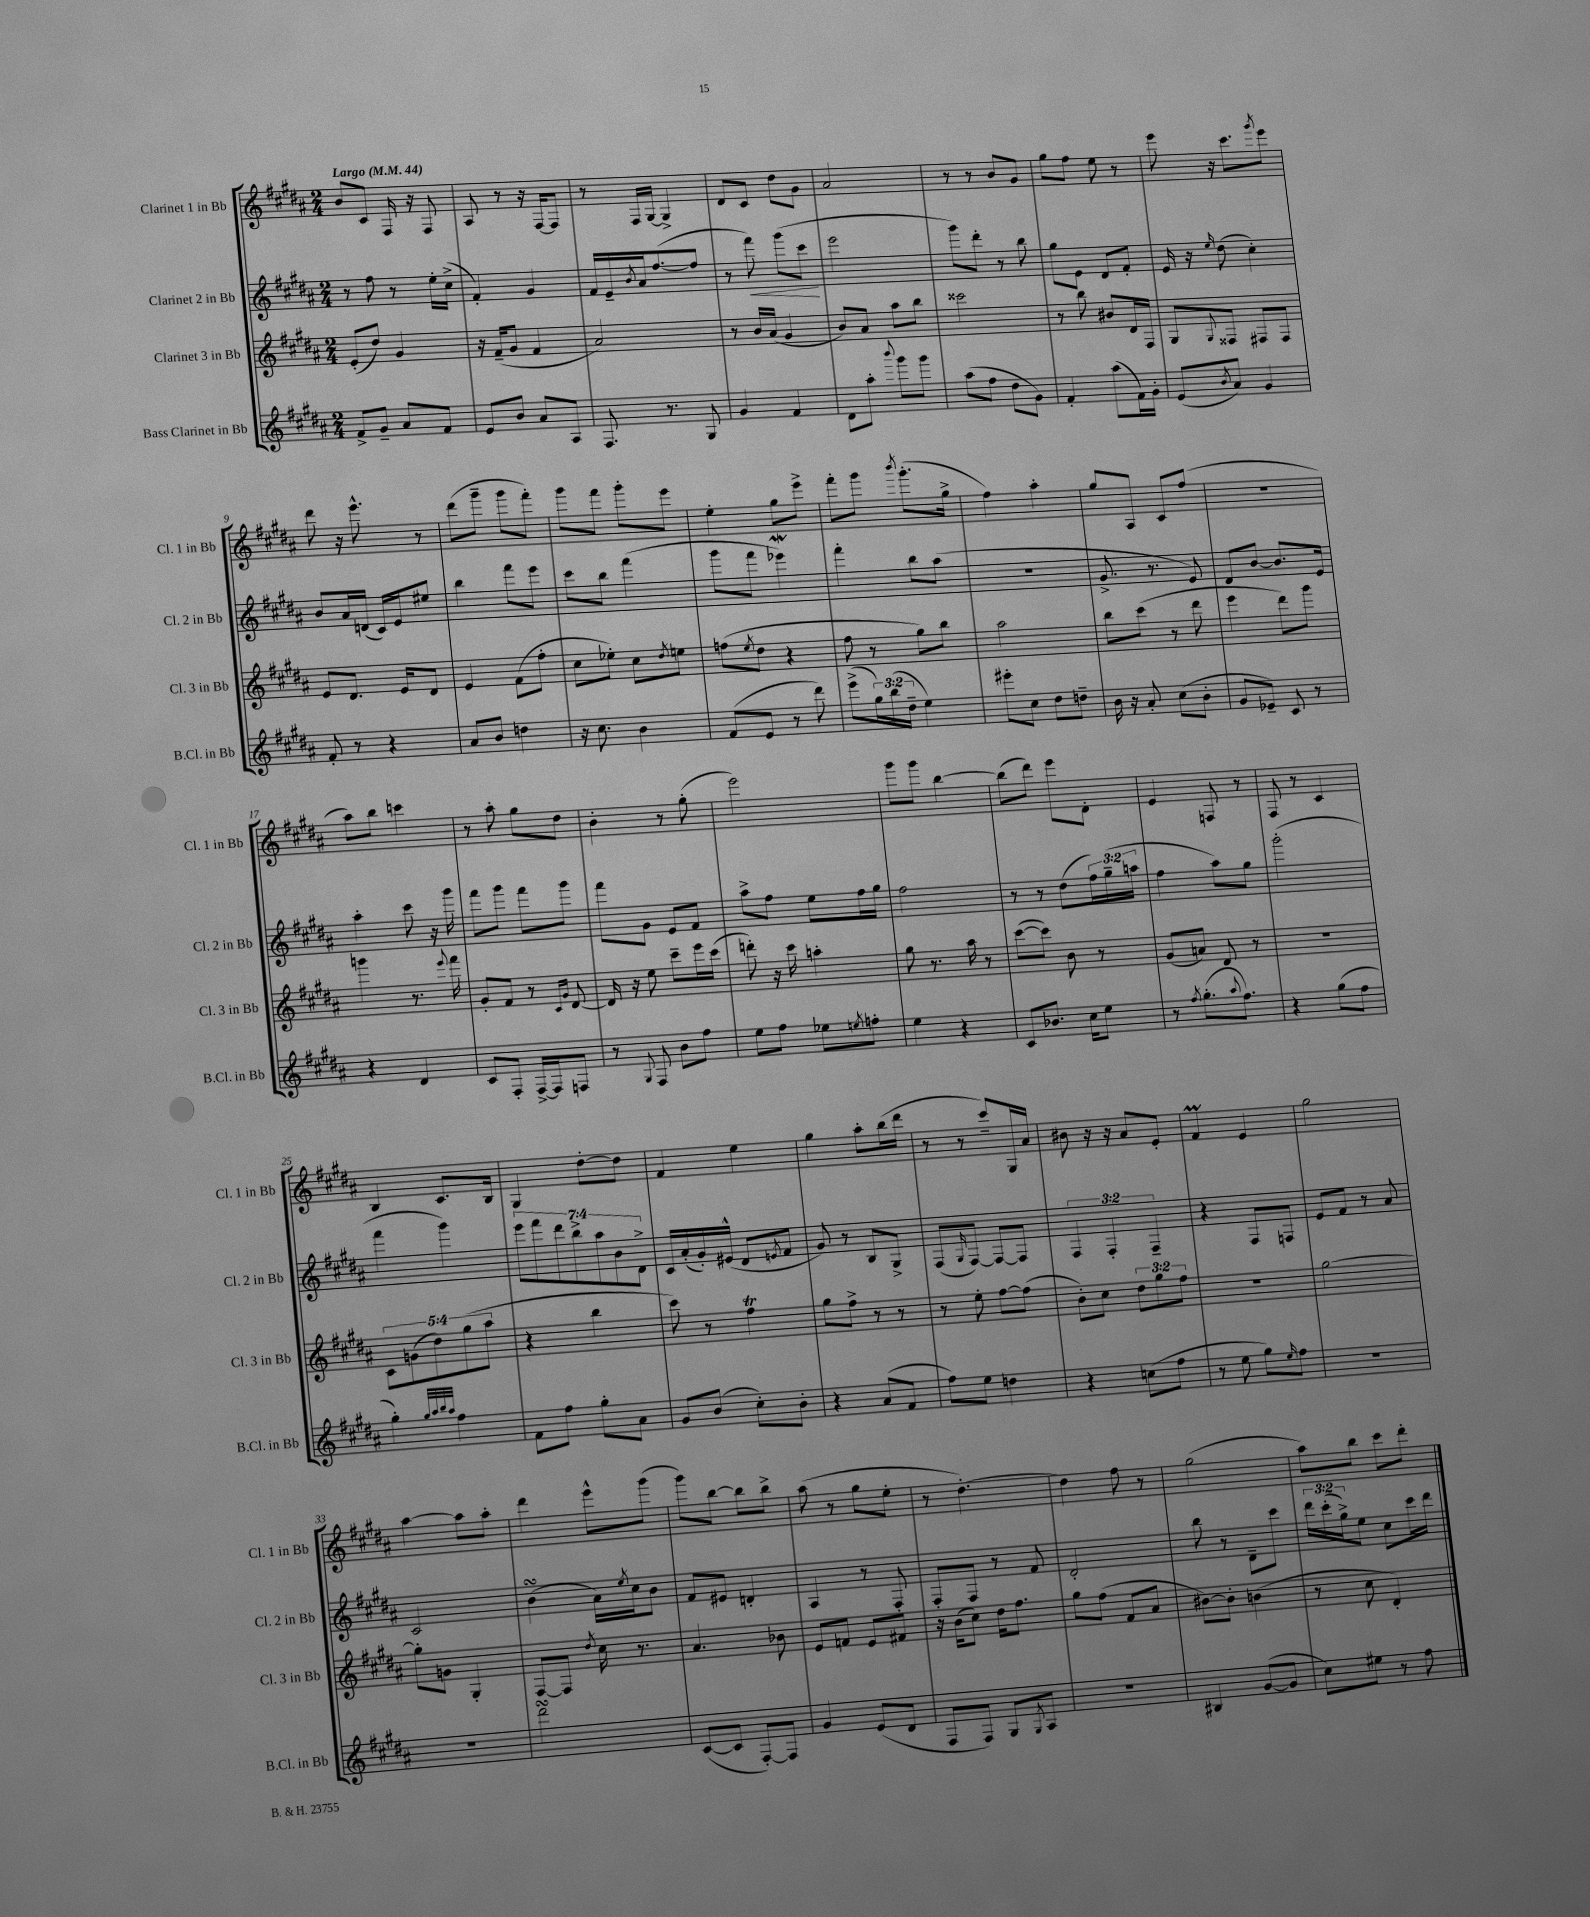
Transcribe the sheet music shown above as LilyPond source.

<<
\new StaffGroup <<
\new Staff = "s0" \with { instrumentName = "Clarinet 1 in Bb" shortInstrumentName = "Cl. 1 in Bb" } {
    \clef treble \key b \major \numericTimeSignature \time 2/4 \tempo "Largo" 4 = 44
    b'8 cis'8 fis16 r16 fis8 |
    ais8 r8 r16 fis16~ fis8 |
    r8 fis16 gis16~ gis4-> |
    dis'8 cis'8 dis''8 gis'8 |
    ais'2 |
    r8 r8 b'8 gis'8 |
    gis''8 fis''8 e''8 r8 |
    e'''8 r16 cis'''8. \acciaccatura { gis'''8 } e'''8 |
    dis'''8 r16 e'''8.-^ r8 |
    dis'''8( gis'''8-- gis'''8 fis'''8-.) |
    gis'''8 fis'''8 gis'''8-. e'''8 |
    e''4-. gis''8 e'''8-> |
    fis'''8-. gis'''8 \acciaccatura { b'''8 } gis'''8.-.( gis''16-> |
    fis''4) ais''4-. |
    gis''8 ais8 cis'8 fis''8( |
    r2 |
    ais''8) b''8 c'''4 |
    r8 ais''8-. gis''8 dis''8 |
    b'4-. r8 gis''8-.( |
    e'''2) |
    gis'''8 gis'''8 b''4~ |
    b''8( dis'''8) e'''8 dis'8-. |
    e'4 f8 r8 |
    fis8 r8 cis'4 |
    b4 cis'8. b16 |
    gis4 dis''8~-. dis''8 |
    fis'4 e''4 |
    gis''4 ais''8-. b''16( dis'''16 |
    r8 r8 cis'''8--) gis16 ais'16 |
    bis'8 r16 r16 ais'8 e'8-. |
    fis'4\prall e'4 |
    gis''2 |
    ais''4~ ais''8 ais''8-. |
    dis'''4 e'''8-^ gis'''8( |
    gis'''8) b''8~ b''8 b''8-> |
    ais''8( r8 gis''8 e''8-. |
    r8 dis''4.~-.) |
    dis''4 fis''8 r8 |
    gis''2( |
    ais''8) b''8 cis'''8 dis'''8-. \bar "|." |
}
\new Staff = "s1" \with { instrumentName = "Clarinet 2 in Bb" shortInstrumentName = "Cl. 2 in Bb" } {
    \clef treble \key b \major \numericTimeSignature \time 2/4 \override Staff.TupletNumber.text = #tuplet-number::calc-fraction-text
    r8 fis''8 r8 e''16-. cis''16->( |
    fis'4-.) gis'4 |
    fis'16 e'16-- \acciaccatura { b'8 } ais'16 fis''8.~( fis''8 |
    r8 fis'''8\<) gis'''8( cis'''8\! |
    e'''2 |
    gis'''8) dis'''8-. r8 b''8 |
    gis''8 e'8 dis'8 fis'8-. |
    e'16 r16 \grace { e''16 } dis''8( cis''4-.) |
    b'8 ais'16 d'16( cis'16) e'16 eis''8 |
    b''4 fis'''8 e'''8 |
    cis'''8 b''8 fis'''4( |
    gis'''8 fis'''8 ees'''4\mordent) |
    fis'''4-. b''8 ais''8( |
    R2 |
    gis'8.-> r8. e'8) |
    dis'8 b'8~ b'8. e'16 |
    ais''4-. cis'''8 r16 gis'''16 |
    fis'''8 gis'''8 fis'''8 gis'''8 |
    fis'''8 gis'8 e'8 fis'8 |
    ais''8-> fis''8 e''8 fis''16 gis''16 |
    fis''2 |
    r8 r8 dis''8( \tuplet 3/2 { fis''16) gis''16--( a''16 } |
    fis''4 ais''8) gis''8 |
    gis'''2-.( |
    fis'''4 gis'''4) |
    \tuplet 7/4 { e'''8 fis'''8 dis'''8 b''8-> ais''8 b'8 dis'8-> } |
    cis'16 ais'16-.( gis'16-.) eis'16-^( dis'8 \acciaccatura { e'8 } fis'8 |
    gis'8) r8 b8 gis8-> |
    fis8( \grace { gis16 } fis8~) fis8~ fis8 |
    \tuplet 3/2 { fis4 fis4-. fis4-- } |
    r4 fis8 f8 |
    e'8 fis'8 r8 ais'8 |
    cis'2 |
    b'4\turn( ais'16) \acciaccatura { e''8 } cis''16 b'8 |
    fis'8 eis'8 d'4-. |
    ais4 r8 fis8-. |
    fis8-. fis8 r8 fis'8 |
    dis'2-. |
    b''8 r8 dis'8-- cis'''8 |
    \tuplet 3/2 { dis'''16 cis'''16-.( gis''16->) } e''8 cis''8 cis'''16 dis'''16 \bar "|." |
}
\new Staff = "s2" \with { instrumentName = "Clarinet 3 in Bb" shortInstrumentName = "Cl. 3 in Bb" } {
    \clef treble \key b \major \numericTimeSignature \time 2/4 \override Staff.TupletNumber.text = #tuplet-number::calc-fraction-text
    e'8-.( dis''8) gis'4 |
    r16 fis'16--( gis'8 fis'4 |
    ais'2) |
    r8 b'16 ais'16( gis'4 |
    b'8) ais'8 ais''8 b''8 |
    cisis'''2 |
    r8 b''8 bis'8 dis'16 fis16 |
    gis8 \appoggiatura { gis8 } fisis8 fis8 fis8 |
    e'8 dis'8. e'16 dis'8 |
    e'4 fis'8( fis''8-. |
    cis''8 ees''8-.) cis''8 \acciaccatura { dis''8 } e''8 |
    f''8( \acciaccatura { e''8 } dis''8 r4 |
    fis''8 r8 gis''8) b''8 |
    ais''2 |
    b''8 cis'''8( r8 dis'''8 |
    e'''4 dis'''8) gis'''8 |
    g'''4 r8. \appoggiatura { e'''8 } fis'''16 |
    gis'8-. fis'8 r8 \grace { cis'16 gis'16 } dis'8~ |
    dis'16 r16 e''8 cis'''8-- e'''16 cis'''16( |
    d'''8-.) r16 cis'''16 a''4-. |
    gis''8 r8. ais''16 r8 |
    cis'''8~( cis'''8) b'8 r8 |
    gis'8( a'8) dis'8 r8 |
    r2 |
    \tuplet 5/4 { cis'8 g'8( dis''8) gis''8( ais''8 } |
    r4 b''4 |
    cis'''8) r8 fis''4\trill |
    gis''8 fis''8-> r8 r8 |
    r8 e''8-. fis''8~ fis''8( |
    b'8-.) cis''8 \tuplet 3/2 { dis''8 gis''8 fis''8 } |
    R2 |
    gis''2~ |
    gis''8-. g'8 gis4-. |
    fis8~ fis8 \acciaccatura { dis''8 } cis''16 r8. |
    ais'4. bes'8 |
    e'8 f'8 e'8 fis'8 |
    r16 b'16( cis''8) dis''16 fis''8. |
    gis''8 fis''8( fis'8 ais'8 |
    bis'8~) bis'8-. b'4( |
    r8 cis''8 dis'4-.) \bar "|." |
}
\new Staff = "s3" \with { instrumentName = "Bass Clarinet in Bb" shortInstrumentName = "B.Cl. in Bb" } {
    \clef treble \key b \major \numericTimeSignature \time 2/4 \override Staff.TupletNumber.text = #tuplet-number::calc-fraction-text
    fis'8-> gis'8-- ais'8 fis'8 |
    e'8 b'8 ais'8 ais8 |
    fis8. r8. gis8 |
    gis'4 fis'4 |
    dis'8 ais''8-. \appoggiatura { b'''8 } gis'''8 gis'''8 |
    ais''8( fis''8 dis''8 gis'8) |
    fis'4-. ais''8( fis'16) gis'16-. |
    e'8( \acciaccatura { b'8 } ais'8) gis'4 |
    fis'8-. r8 r4 |
    ais'8 b'8 d''4 |
    r16 cis''8. b'4 |
    fis'8( e'8 r8 dis'''8) |
    e'''8->( \tuplet 3/2 { gis''16) b''16( dis''16-- } e''4) |
    eis'''8-. cis''8 dis''8 d''8-- |
    b'16 r16 ais'8-. cis''8( b'8-. |
    gis'8 ees'8--) cis'8 r8 |
    r4 dis'4 |
    cis'8 fis8-. fis16~-> fis16 f8 |
    r8 \appoggiatura { gis8 } fis8 b'8 fis''8 |
    e''8 fis''8 ees''8 \acciaccatura { e''8 } f''8-. |
    e''4 r4 |
    cis'8 bes'8. cis''16 e''8 |
    r8 \acciaccatura { fis''8 } gis''8.-.( \appoggiatura { ais''8 } fis''8.) |
    r4 gis''8( fis''8 |
    gis''4-.) \grace { gis''32 ais''32 b''32 ais''32 } fis''4 |
    fis'8 fis''8 gis''8-. ais'8 |
    gis'8 b'8( cis''8-.) b'8-. |
    r4 ais'8( fis'8 |
    fis''8) e''8 d''4 |
    r4 c''8( fis''8 |
    r8 e''8 gis''8) \grace { e''16 } fis''8 |
    R2 |
    R2 |
    dis'''2\turn |
    cis'8~( cis'8 fis8~-.) fis8 |
    gis'4 e'8( dis'8 |
    fis8 fis8) gis8 \acciaccatura { gis8 } ais8 |
    R2 |
    bis4 gis'8~( gis'8 |
    cis''8) eis''8 r8 fis''8 \bar "|." |
}
>>
>>
